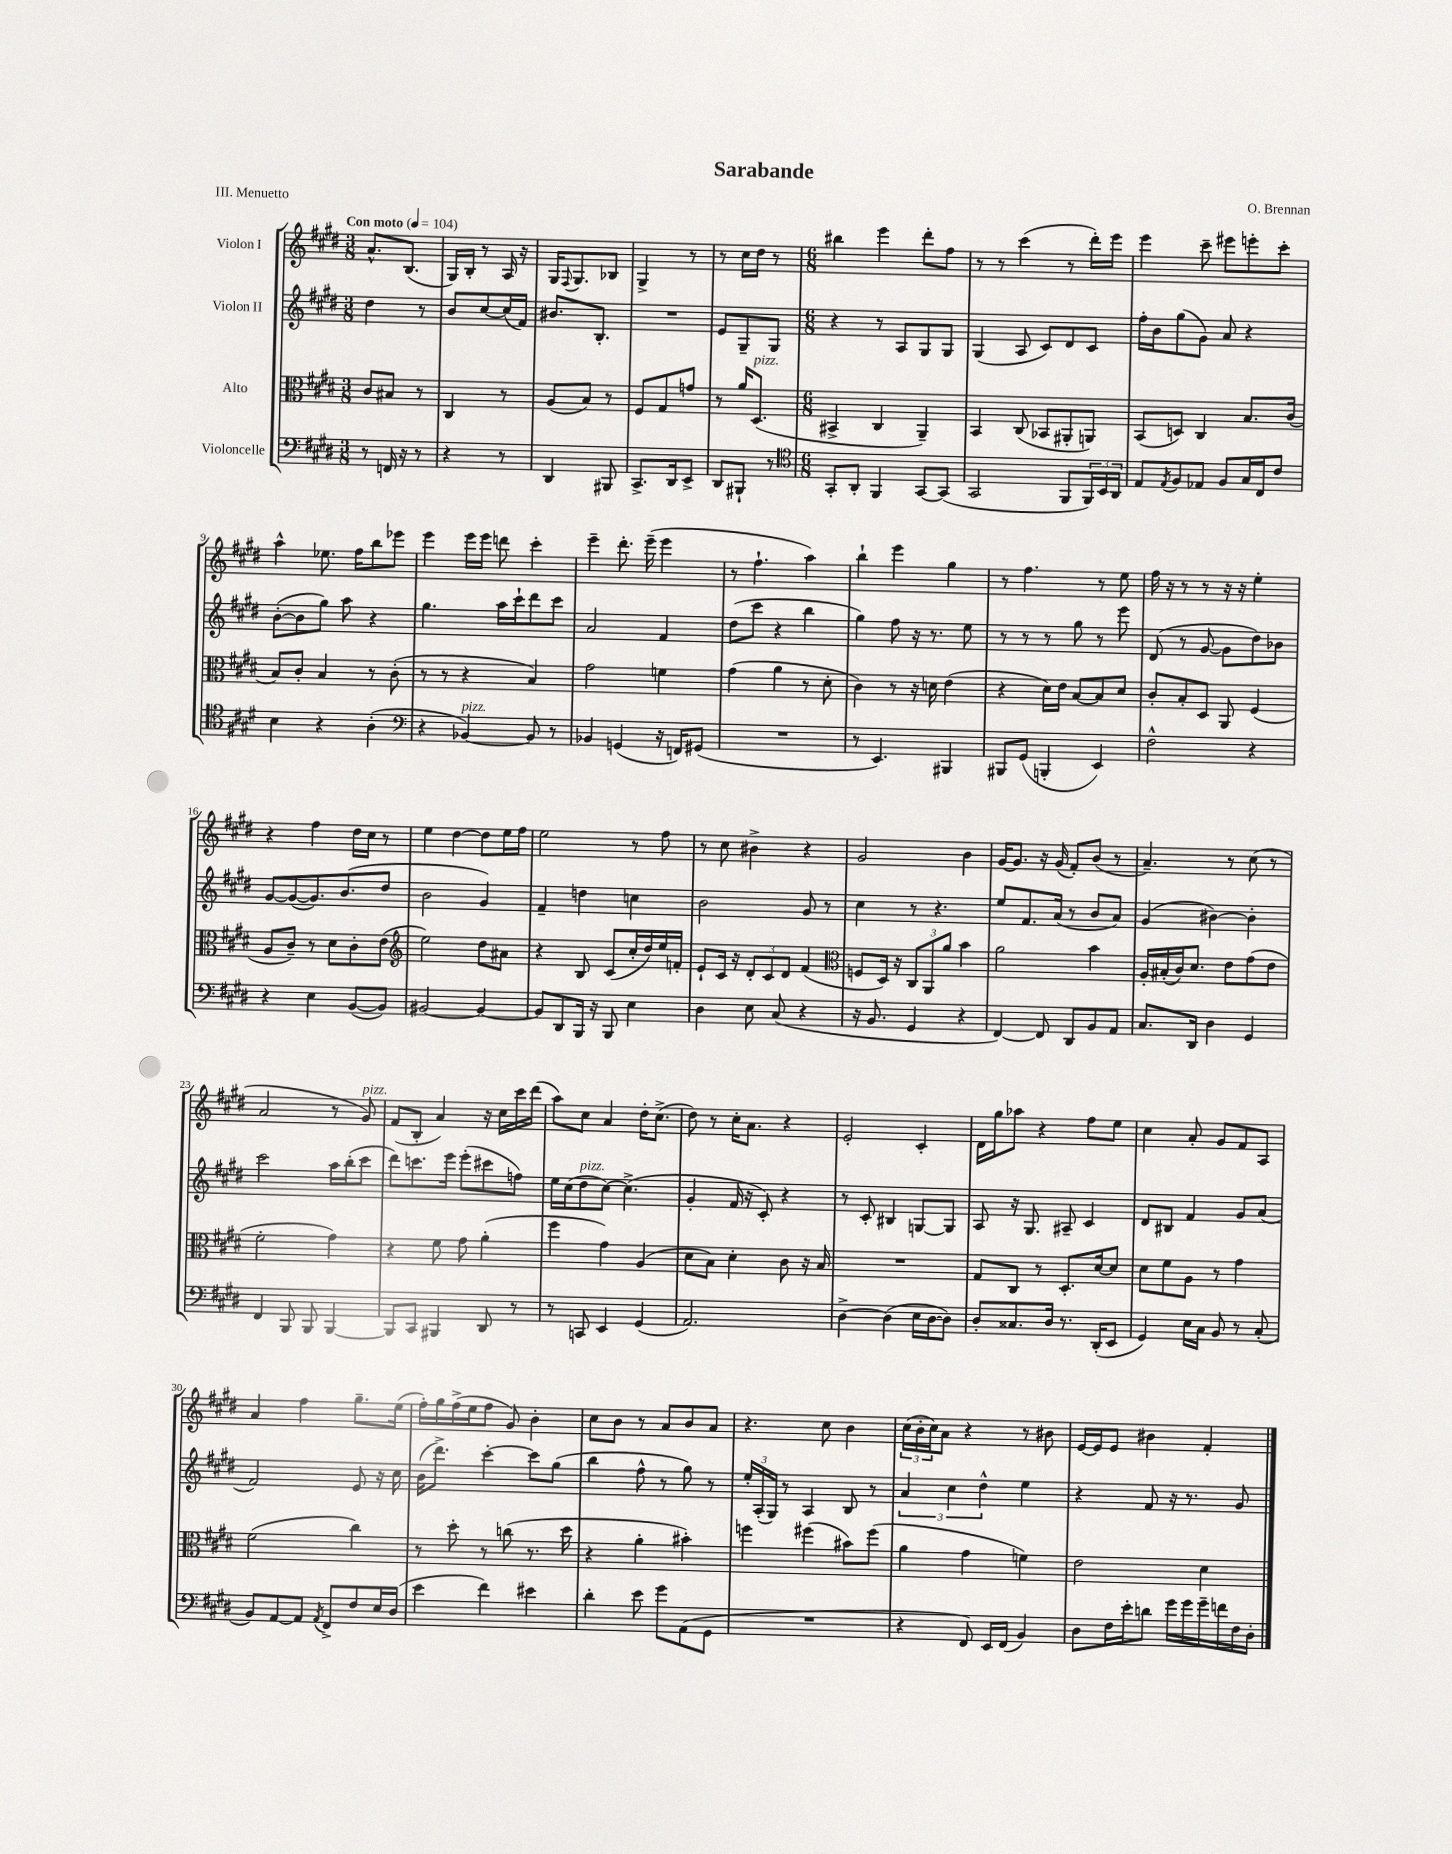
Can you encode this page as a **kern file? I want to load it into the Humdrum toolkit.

**kern	**kern	**kern	**kern
*part4	*part3	*part2	*part1
*staff4	*staff3	*staff2	*staff1
*I"Violoncelle	*I"Alto	*I"Violon II	*I"Violon I
*clefF4	*clefC3	*clefG2	*clefG2
*k[f#c#g#d#]	*k[f#c#g#d#]	*k[f#c#g#d#]	*k[f#c#g#d#]
*M3/8	*M3/8	*M3/8	*M3/8
*MM104	*MM104	*MM104	*MM104
=1	=1	=1	=1
!	!	!	!LO:TX:a:B:t=Con moto
8r	8c#/L	4dd#\	8.a^^/L
16FFn/	8B#X/J	.	.
16r	.	.	(8.B/J
8r	8r	8r	.
=2	=2	=2	=2
4r	4C#/	8b/L	16G#/LL)
.	.	.	16B'/JJ
.	.	[8cc#/	8r
8r	8r	(16cc#/L]	16A/
.	.	16f#/JJ)	16r
=3	=3	=3	=3
4DD#/	(8A/L	8.b#X/L	16G#/KL
.	.	.	8qqF#/
.	.	.	8.G#/
.	8B/J)	.	.
.	.	8.B'/J	.
8BBB#X/	8r	.	8B-X/J
=4	=4	=4	=4
8.CC#^/L	8F#/L	4.r	4G#^/
.	8G#/	.	.
16DD#/k	.	.	.
8EE^/J	8gn/J	.	8r
=5	=5	=5	=5
8DD#/L	8r	8e/L	8r
8BBB#X`/J	16a/KL	8G#~/	16cc#\LL
!	!LO:TX:a:i:t=pizz.	!	!
.	(8.D#/J	.	16dd#\JJ
8r	.	8G#/J	8r
=6	=6	=6	=6
*clefC4	*	*	*
*M6/8	*M6/8	*M6/8	*M6/8
8GG#'/L	4BB#X^/	4r	4bb#X\
8AA'/J	.	.	.
4FF#/	4C#/	8r	4eee\
.	.	8A/L	.
[8GG#/L	4AA~/)	8G#/	8ddd#'\L
(8GG#/J]	.	8G#/J	8ff#\J
=7	=7	=7	=7
2GG#/	4BB/	(4G#/	8r
.	.	.	8r
.	(8C#/	8A/	(4ccc#\
.	8BB-X/L	8c#/L)	.
8FF#/L	8AA#X'/	8d#/	8r
24FF#/L)	8AAn/J)	8c#/J	16ddd#'\LL)
24BB/	.	.	.
.	.	.	16eee\JJ
24AA/JJ	.	.	.
=8	=8	=8	=8
8E/L	(8BB/L	16ff#'\LL	4eee\
.	.	16b\J	.
8qE/	.	.	.
8F#/	8Dn/J)	(8gg#\	.
8E-X/J	4C#/	8g#\J)	8ccc#~\
8F#/L	.	8a/	8eee#X\L
16G#/L	8.B/L	4r	8eeen'\
16C#/J	.	.	.
8c#/J	.	.	8ccc#'\J
.	(16c#/Jk	.	.
!!LO:LB:g=z
=9	=9	=9	=9
4B\	8B/L)	([8b'\L	4aa^^\
.	8c#'/J	8b\]	.
4r	4B/	8gg#\J)	8.ee-X\
.	.	8aa\	.
.	.	.	16ff#\KL
(4A'\	8r	4r	8bb\
.	(8c#'\	.	8eee-X\J
=10	=10	=10	=10
*clefF4	*	*	*
4r	8r	4.gg#\	4eee\
.	8r	.	.
!LO:TX:a:i:t=pizz.	!	!	!
[4BB-X/)	4r	.	16eee\LL
.	.	.	16eee\JJ
.	.	16aa\LL	8dddn\
.	.	16ccc#`\J	.
8BB-/]	4B/)	8ddd#\	4ccc#'\
8r	.	8ccc#\J	.
=11	=11	=11	=11
4BB-X/	2g#\	2a/	4eee~\
(4GGn/	.	.	8.ddd#'\
.	.	.	(16eee~\
16r	4fn\	4f#/	4eee\
16FFn/KL)	.	.	.
(8GG#X/J	.	.	.
=12	=12	=12	=12
2.r	(4g#\	(8dd#\L	8r
.	.	8ccc#\J	4.ff#`\
.	4a\	4r	.
.	8r	4bb\	4aa\)
.	8d#'\	.	.
=13	=13	=13	=13
8r	4c#\)	4gg#\)	4bb`\
4.EE/)	.	.	.
.	8r	8ff#\	4eee\
.	16r	16r	.
.	16dn\	8.r	.
4BBB#X/	(4e\	.	4gg#\
.	.	8ee\	.
=14	=14	=14	=14
8BBB#X/L	4r	8r	8r
(8GG#/J	.	8r	4.ff#\
4BBBn'/	16d#\LL)	8r	.
.	16e\JJ	.	.
.	[8B/L	8gg#\	.
4EE/)	8B/]	8r	8r
.	8d#/J	8eee\	8ee\
=15	=15	=15	=15
2F#^^\	8c#'/L	(8d#/	16ff#\
.	.	.	16r
.	8B'/	8r	8r
.	8D#/J	[8g#/	8r
.	8AA/	8g#\L]	16r
.	.	.	16r
4r	(4F#/	8dd#\)	4ee'\
.	.	8b-X\J	.
!!LO:LB:g=z
=16	=16	=16	=16
4r	8A/L	[8g#/L	4r
.	8c#~/J)	(8g#/_	.
4E\	8r	8.g#/])	4ff#\
.	8d#\L	.	.
.	.	(8.b/	.
([8BB/L	8c#'\	.	16dd#\LL
.	.	.	16cc#\JJ
8BB/J])	(8e\J	8dd#/J	8r
=17	=17	=17	=17
*	*clefG2	*	*
[2BB#X/	2ee\)	2b\	4ee\
.	.	.	[4dd#\
4BB#/_	8dd#\L	4g#/)	8dd#\L]
.	8a#X\J	.	16ee\L
.	.	.	16ff#\JJ
=18	=18	=18	=18
8BB#/L]	4r	4f#~/	2ee\
8DD#/	.	.	.
16BBB/Jk	8B/	4ddn\	.
16r	.	.	.
8BBB/	(8c#/L	.	.
4E\	16cc#'/L	4ccn\	8r
.	16dd#/)	.	.
.	16ee/	.	8ff#\
.	16fn'/JJ	.	.
=19	=19	=19	=19
4D#\	8e`/L	2b\	8r
.	16c#/Jk	.	8cc#\
.	16r	.	.
8E\	12d#'/L	.	4b#X^\
.	12c#/	.	.
(8C#/	.	.	.
.	12d#/J	.	.
4r	(4f#/	8g#/	4r
.	.	8r	.
=20	=20	=20	=20
*	*clefC3	*	*
16r	8Fn/L	4cc#\	2g#/
8.BB/	.	.	.
.	16D#/Jk)	.	.
.	16r	.	.
4GG#/	12C#/L	8r	.
.	12AA/	.	.
.	.	4.r	.
.	12a/J	.	.
4r	4b\	.	4b\
=21	=21	=21	=21
[4FF#/)	2a\	8ee/L	[16g#/KL
.	.	.	8.g#/J]
.	.	8.f#/	.
8FF#/]	.	.	16r
.	.	(16a/Jk	(16g#/
8DD#/L	.	8r	8f#'/L)
8BB/	4b\	8b/L	(8b/J
8AA/J	.	8a/J)	8r
=22	=22	=22	=22
8.C#/L	16A'/LL	(4g#/	4.a~/)
.	(16B#X'/	.	.
.	16c#/J)	.	.
16DD#/Jk	8.d#/J	.	.
4D#\	.	[4b#X\)	.
.	8e\L	.	8r
4GG#/	(8g#\	4b#'\]	(8cc#\
.	8e\J	.	8r
!!LO:LB:g=z
=23	=23	=23	=23
4FF#/	2f#'\	2ccc#\	2a/
8BBB/	.	.	.
8BBB/	.	.	.
[4BBB/	4g#\)	16aa\LL	8r
.	.	(16bb'\J	.
!	!	!	!LO:TX:a:i:t=pizz.
.	.	8ccc#\J	8g#/)
=24	=24	=24	=24
8BBB/L]	4r	8ddd#\L)	(8f#/L
8CC#/J	.	8.cccn\	8B'/J
4BBB#X/	8f#\	.	4a/)
.	.	16eee\Jk	.
.	8g#\	(8eee'\L	.
8DD#/	(4a'\	8ccc#X\	16r
.	.	.	16cc#\LL
8r	.	8ffn\J)	16ccc#\
.	.	.	(16ddd#\JJ
=25	=25	=25	=25
8r	4ff#\	16ee\LL	8aa\L)
.	.	(16cc#\J	.
!	!	!LO:TX:a:i:t=pizz.	!
8CCn/	.	8dd#\	8cc#\J
4EE/	4g#\)	[8cc#\J)	4a/
.	.	(4.cc#^\]	.
(4GG#/	(4A/	.	16dd#'\KL
.	.	.	(8.cc#^\J
=26	=26	=26	=26
2.AA/)	8d#\L	4g#'/	8dd#\)
.	8B\J)	.	8r
.	4d#'\	16f#/	16cc#'\KL
.	.	16r	8.a\J
.	.	8c#'/)	.
.	8c#\	4r	4r
.	16r	.	.
.	16B/	.	.
=27	=27	=27	=27
[4D#^\	2.r	8r	2e'/
.	.	8c#'/	.
(4D#\]	.	4B#X/	.
16E\LL	.	[8Gn/L	4c#'/
[16D#\J	.	.	.
8D#\J])	.	8G/J]	.
=28	=28	=28	=28
8D#'/L	8G#/L	8A/	16d#\LL
.	.	.	16gg#\J
8.C##X/	8C#/J	16r	8aa-X\J
.	.	8.G#/	.
.	8r	.	4r
16D#/Jk	.	.	.
8.r	8.D#'/L	8A#X~/	.
.	.	4c#/	8ff#\L
(16DD#'/KL	[16d#/k	.	.
8EE/J	8d#/J]	.	8ee\J
=29	=29	=29	=29
4GG#/)	8d#\L	8d#/L	4cc#\
.	8f#\	8B#X/J	.
16E\LL	8A\J	4f#/	8a'/
16C#\JJ	.	.	.
8BB/	8r	.	8g#/L
8r	4g#\	8g#/L	8f#/
(8C#'/	.	(8a/J	8A/J
!!LO:LB:g=z
=30	=30	=30	=30
8BB/L)	(2f#\	2f#/)	4a/
[8AA/	.	.	.
8AA/J]	.	.	4ff#\
8qAA/	.	.	.
8FF#^/L	.	.	.
8F#/	4cc#\)	8e/	8.gg#~\L
16E/L	.	16r	.
(16D#/JJ	.	16cc#\	(16ee\Jk
=31	=31	=31	=31
4e\	8r	(16b\KL	16ff#'\LL)
.	.	8.ddd#^\J)	16gg#\
.	8dd#'\	.	(16ff#^\
.	.	.	16ee\J
4f#\)	8r	[4ccc#'\	8ff#\J
.	(8ccn\	.	8g#/)
4e#X\	8.r	8ccc#\L]	4b'\
.	.	(8gg#\J	.
.	16dd#\	.	.
=32	=32	=32	=32
4d#'\	4r	4bb\	8cc#\L
.	.	.	8b\J
8e\	4a'\	8ff#^^\	8r
8g#\L	.	8r	8a/L
(8AA\	4b#X'\)	8gg#\)	8b/
8GG#\J	.	8r	8a/J
=33	=33	=33	=33
2.r	4ffn\	24ee'/LL	4.r
.	.	(24A'/	.
.	.	24G#/JJ)	.
.	.	8r	.
.	(4ff#X\	4A/	.
.	.	.	8cc#\
.	8b#X\L)	8B/	4b\
.	(8ff#\J	8r	.
=34	=34	=34	=34
4r	4a\	6a/	(24cc#\LL
.	.	.	24b'\
.	.	.	24cc#\J)
.	.	.	8a\J
.	.	6cc#\	.
8FF#/)	4g#\	.	4r
.	.	6dd#^^\	.
16EE/LL	.	.	.
(16FF#/JJ	.	.	.
4BB/)	4fn\)	4ee\	8r
.	.	.	8b#X\
=35	=35	=35	=35
8D#\L	2e\	4r	[16e/LL
.	.	.	16e/J]
16F#\L	.	.	8e/J
16e'\J	.	.	.
8dn\J	.	8f#/	4b#X\
16g#\LL	.	16r	.
16g#\	.	8.r	.
16g#~\	4d#\	.	4f#'/
16fn\	.	.	.
16F#\	.	8g#/	.
16D#'\JJ	.	.	.
==	==	==	==
*-	*-	*-	*-
